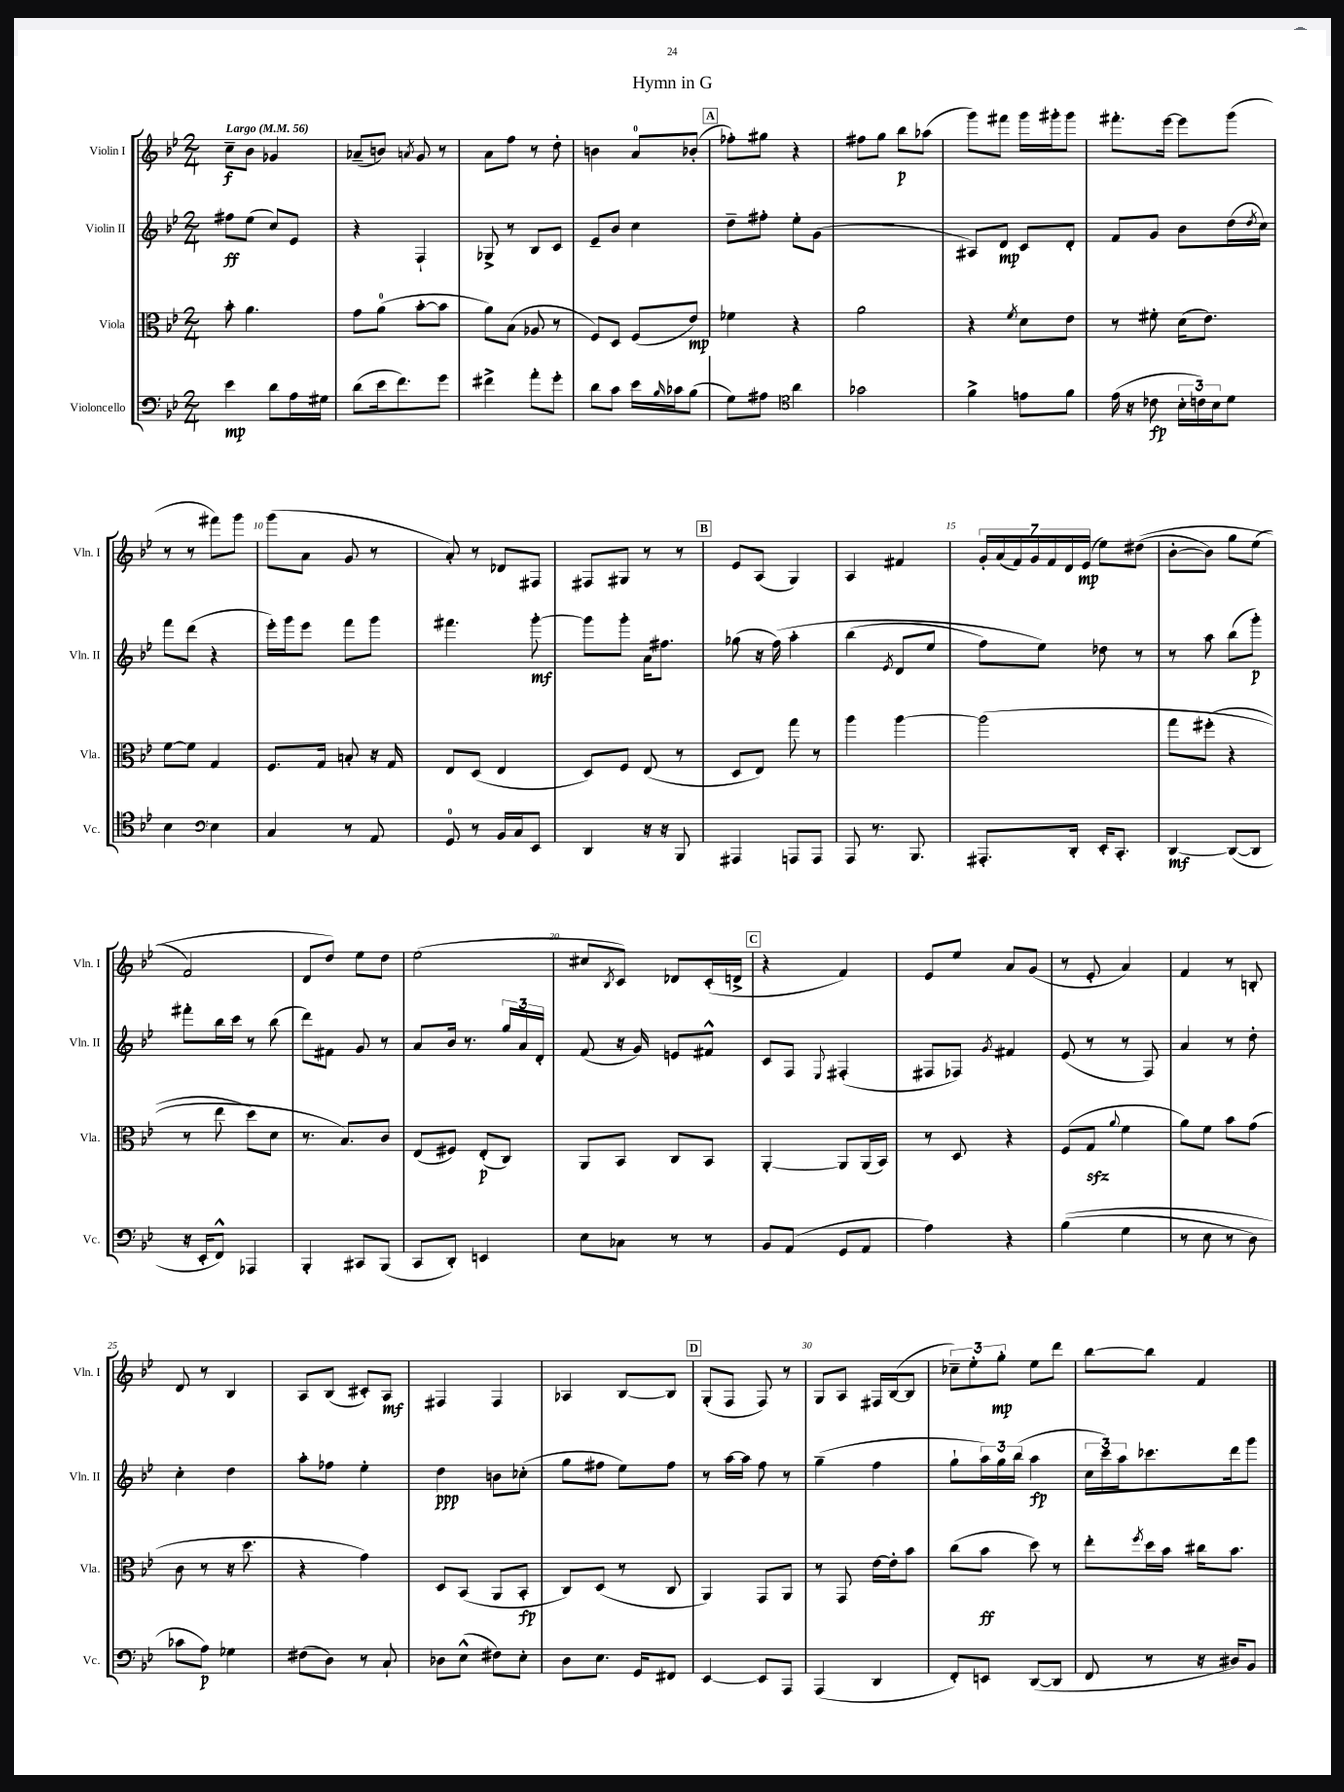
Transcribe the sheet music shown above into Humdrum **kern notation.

**kern	**kern	**kern	**kern
*staff4	*staff3	*staff2	*staff1
*clefF4	*clefC3	*clefG2	*clefG2
*k[b-e-]	*k[b-e-]	*k[b-e-]	*k[b-e-]
*M2/4	*M2/4	*M2/4	*M2/4
*MM56	*MM56	*MM56	*MM56
4e-	8b-'	8ff#	8cc~
.	4.a	(8ee-	8b-
8d	.	8cc)	4g-
16A	.	8e-	.
16G#	.	.	.
=	=	=	=
(8d	8g	4r	(8a-~
16e-	(8a	.	8b)
8.f)	.	.	.
.	.	.	8qa
.	[8b-'	4F`	8g
8g	8b-]	.	8r
=	=	=	=
4f#^	8a)	8G-^	8a
.	(8B-	8r	8ff
8a'	8A-	8B-	8r
8g'	8r	8c	8dd'
=	=	=	=
8d	8F)	8e-~	4b
8c	8D	8b-	.
16e-	(8F	4cc	8a
16qqB-	.	.	.
16c-	.	.	.
(8B-	8e-)	.	(8b-'
=	=	=	=
8G)	4f-	8dd~	8ff-')
8A#	.	8ff#'	8gg#
*clefC4	*	*	*
4a	4r	8ee-'	4r
.	.	(8g	.
=	=	=	=
2g-	2a	2r	8ff#
.	.	.	8gg
.	.	.	8bb-
.	.	.	(8aa-
=	=	=	=
4f^	4r	8A#)	8ggg)
.	.	8d	8fff#
.	8qf	.	.
8e	8d	8c	16ggg
.	.	.	16ggg#'
8f	8e-	8d'	8ggg#
=	=	=	=
(16e-	8r	8f	8.fff#'
16r	.	.	.
8c-	8f#'	8g	.
.	.	.	[16eee-
24B-'	(16d	8b-	8eee-]
24c)	.	.	.
.	8.e-)	.	.
24B-	.	.	.
8d	.	(16dd	(8ggg
.	.	8qdd	.
.	.	16cc)	.
=	=	=	=
4B-	[8f	8fff	8r
.	8f]	(8ddd	8r
*clefF4	*	*	*
4E-	4G	4r	8fff#)
.	.	.	8ggg
=	=	=	=
4C	8.F	16eee-')	(8ggg
.	.	16ggg	.
.	.	8eee-	8a
.	16G	.	.
8r	8B'	8fff	8g
8AA	16r	8ggg	8r
.	16G	.	.
=	=	=	=
8GG	8E-	4.fff#	8a')
8r	(8D	.	8r
16BB-	4E-	.	8d-
16C	.	.	.
8EE-	.	[8ggg'	8F#
=	=	=	=
4DD	8D)	8ggg]	8F#
.	8F	8ggg'	8G#
16r	(8E-	16a	8r
16r	.	8.ff#	.
8BBB-	8r	.	8r
=	=	=	=
4AAA#	8D	(8gg-	8e-
.	8E-)	16r	(8A
.	.	&(16ff)	.
8AAA	8gg	4aa'	4G)
8AAA	8r	.	.
=	=	=	=
8AAA	4aa	(4bb-	4A
8.r	.	.	.
.	.	8qe-	.
.	[4aa	8d	4f#
8.BBB-	.	.	.
.	.	8ee-	.
=	=	=	=
8.AAA#'	&(2aa]	8ff)	28g'
.	.	.	(28a
.	.	.	28f)
.	.	.	28g
.	.	8ee-&)	.
.	.	.	28f
.	.	.	28d
16DD'	.	.	.
.	.	.	(28e-
16EE-'	.	8dd-	8ee-)
8.CC'	.	.	.
.	.	8r	&((8dd#
=	=	=	=
[4DD	8gg	8r	[8b-'
.	(8ff#'	8aa	8b-])
(8DD_	4r	(8bb-	8gg
8DD]	.	8ggg')	(8ee-
=	=	=	=
16r	8r	8fff#'	2f&)
16EE-'	.	.	.
8FF^^)	8ee-	16bb-	.
.	.	16ccc	.
4AAA-	8dd)	8r	.
.	8d	(8bb-	.
=	=	=	=
4BBB-'	8.r	8ddd)	8d
.	.	8f#	8dd)
.	8.B-&)	.	.
8CC#	.	8g	8ee-
(8BBB-	8c	8r	8dd
=	=	=	=
8CC	(8E-	8a	(2ee-
8DD')	8F#)	16b-	.
.	.	8.r	.
4EE	(8E-'	.	.
.	8C)	24gg	.
.	.	24a	.
.	.	24d'	.
=	=	=	=
8E-	8AA	(8f	8cc#
.	.	.	8qB-
8C-	8BB-	16r	8c)
.	.	16g)	.
8r	8C	8e	8d-
8r	8BB-	8f#^^	(16c'
.	.	.	16d^
=	=	=	=
8BB-	[4AA'	8c	4r
(8AA	.	8F	.
.	.	8qqE-	.
8GG	8AA]	(4F#'	4f)
8AA	(16AA	.	.
.	16BB-)	.	.
=	=	=	=
4A)	8r	8F#	8e-
.	8D	8F-)	8ee-
.	.	8qg	.
4r	4r	4f#	8a
.	.	.	(8g
=	=	=	=
&((4B-	(8F	(8e-	8r
.	8G	8r	8e-'
.	8qqa	.	.
4G	4f	8r	4a)
.	.	8F)	.
=	=	=	=
8r	8a)	4a	4f
8E-	8f	.	.
8r	8b-	8r	8r
8D)	(8g	8dd'	8B'
=	=	=	=
8c-	8c	4cc'	8d
8A&)	8r	.	8r
4G-	16r	4dd	4B-
.	8.dd	.	.
=	=	=	=
(8F#	4r	8aa'	8A
8D)	.	8ff-	(8B-
8r	4g)	4ee-'	8c#')
8C`	.	.	8A
=	=	=	=
8D-	8D	4dd	4F#
(8E-^^	(8BB-	.	.
8F#)	8AA	8b	4F#
8E-'	8BB-'	(8cc-'	.
=	=	=	=
8D	8C)	8gg	4A-
8.E-	(8D	8ff#	.
.	8r	8ee-)	[8B-
16GG	.	.	.
8FF#	8C	8ff#	8B-]
=	=	=	=
[4EE-	4AA)	8r	(8G'
.	.	[16aa	8F
.	.	16aa]	.
8EE-]	8GG	8ff	8F)
8AAA	8AA	8r	8r
=	=	=	=
(4AAA	8r	(4gg~	8G
.	8GG	.	8A
4DD	[16e-	4ff	16F#
.	16e-']	.	([16B-
.	8b-	.	8B-]
=	=	=	=
8FF')	(8cc	8gg`	12cc-~)
.	.	.	12ee-'
8EE	8b-	24aa)	.
.	.	24gg	12gg'
.	.	(24bb-	.
([8DD	8dd)	4aa	8ee-
8DD]	8r	.	8ddd
=	=	=	=
8FF	8ee-'	24cc	[8bb-
.	.	24ccc)	.
.	.	24aa	.
.	8qff	.	.
8r	16dd	8.ccc-	8bb-]
.	16b-	.	.
16r	16cc#	.	4f
16D#)	8.b-	16ddd	.
8BB-	.	8ggg	.
==	==	==	==
*-	*-	*-	*-
